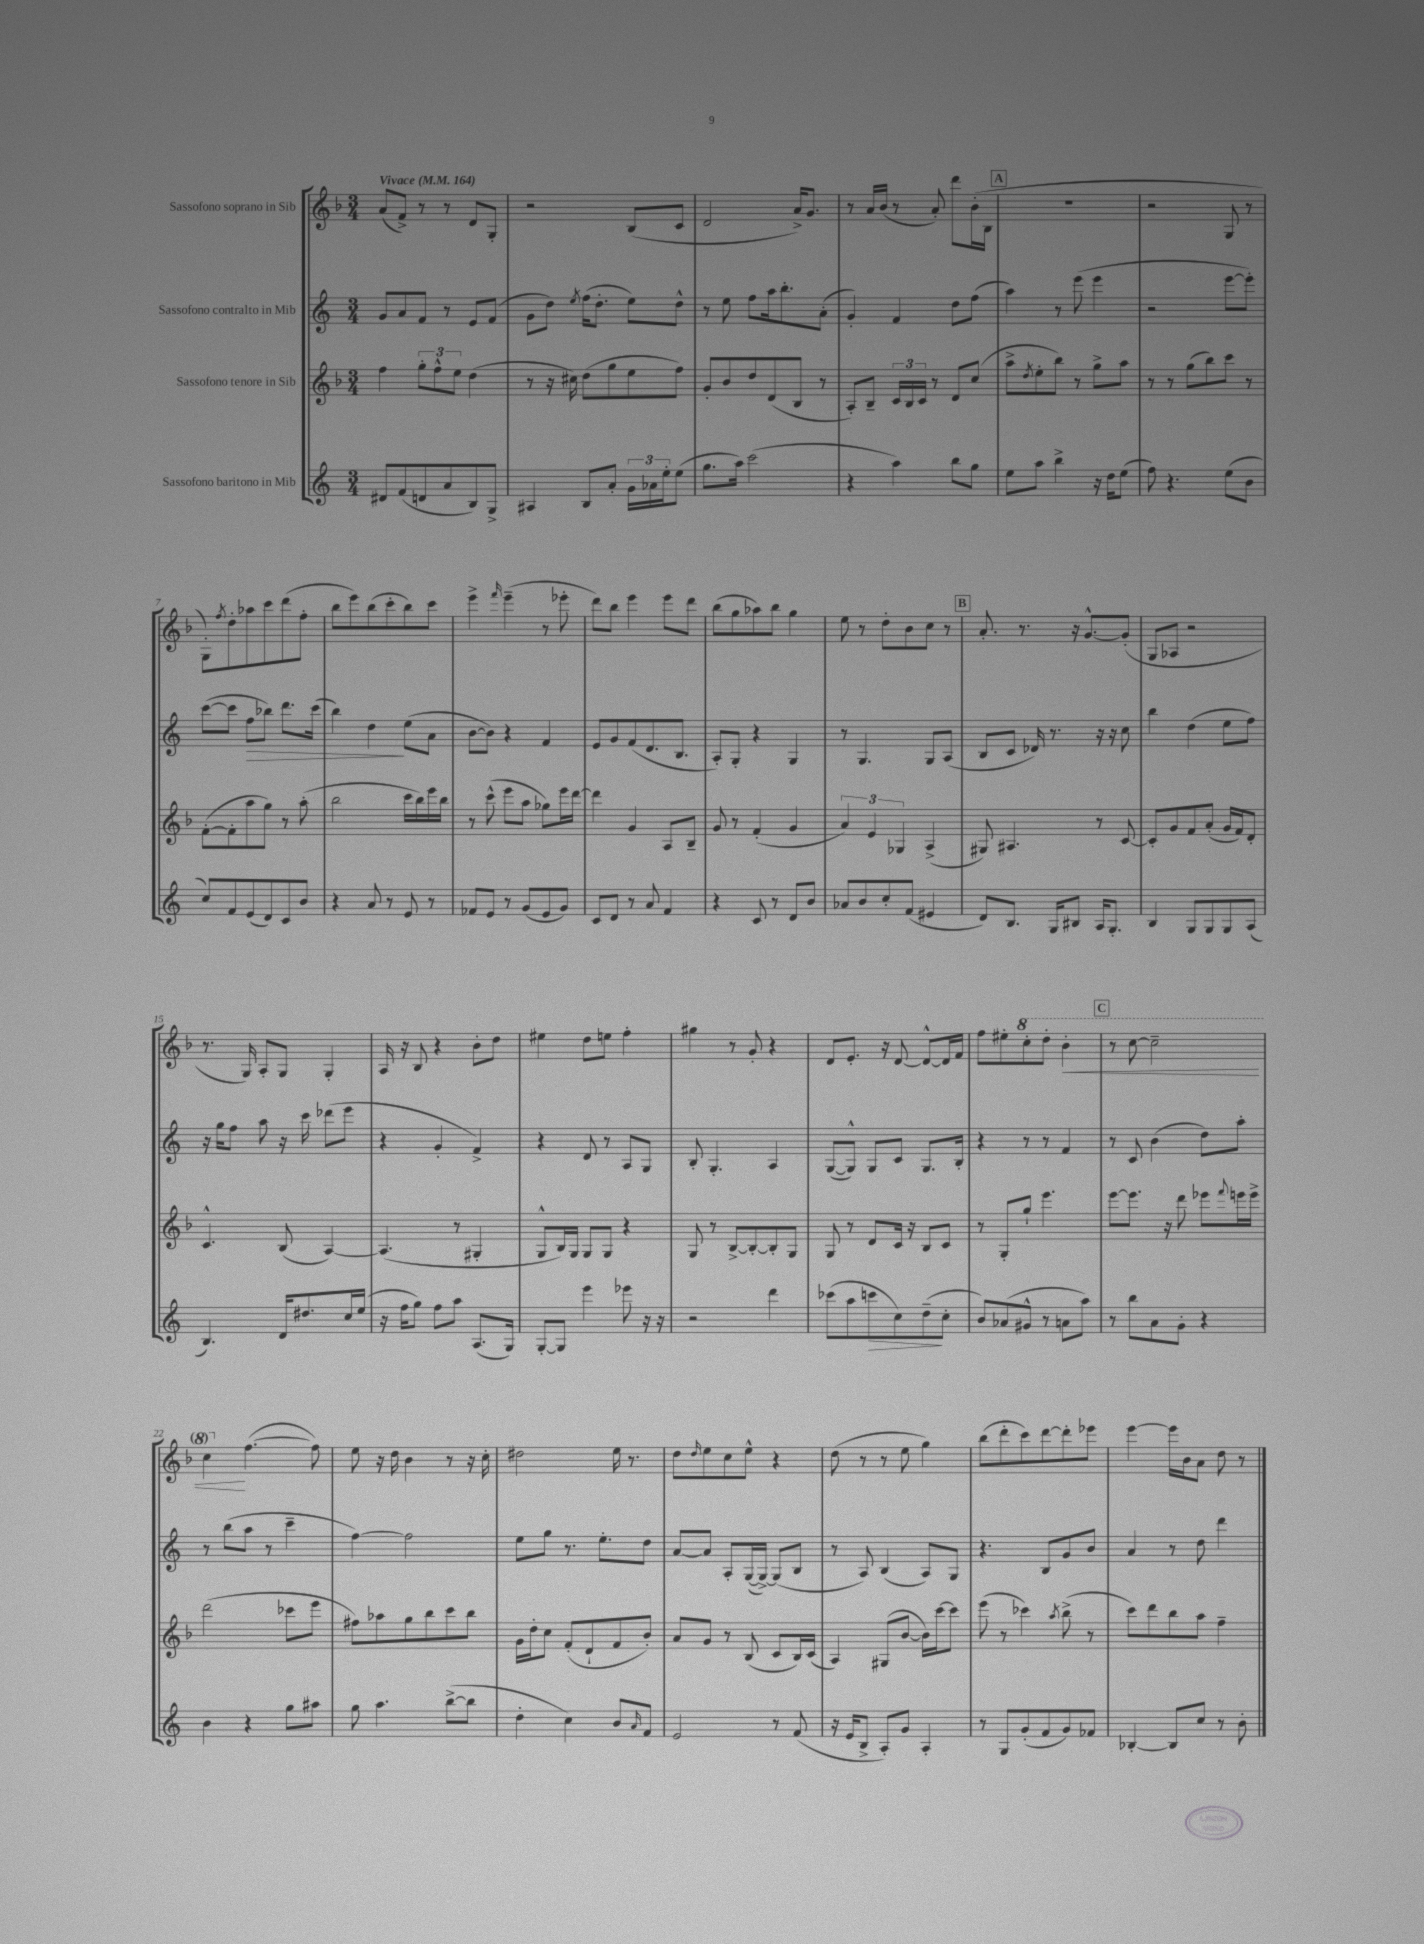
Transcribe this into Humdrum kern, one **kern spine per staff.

**kern	**kern	**kern	**kern
*staff4	*staff3	*staff2	*staff1
*clefG2	*clefG2	*clefG2	*clefG2
*k[]	*k[b-]	*k[]	*k[b-]
*M3/4	*M3/4	*M3/4	*M3/4
*MM164	*MM164	*MM164	*MM164
8d#	4ff	8g	(8a
(8f	.	8a	8f^)
8d	12gg'	8f	8r
.	12ff^^	.	.
8a	.	8r	8r
.	12ee	.	.
8B)	(4dd	8e	8d
8G^	.	(8f	8G'
=	=	=	=
4A#	8r	8g	2r
.	16r	8dd)	.
.	16cc#)	.	.
.	.	8qee	.
8B	(8dd	(16ff	.
.	.	8.dd'	.
8a'	8gg	.	.
24g	8ee	8ee)	(8B-
24a-	.	.	.
24ee'	.	.	.
(8ee	8ff)	8dd^^	8c
=	=	=	=
8.gg	8g'	8r	2d
.	8b-	8ee	.
16aa)	.	.	.
(2ccc	8dd	8ff	.
.	(8d	16aa	.
.	.	8.bb'	.
.	8B-	.	16a^)
.	.	.	8.g
.	8r	(8a'	.
=	=	=	=
4r	8A')	4g')	8r
.	8B-~	.	16a
.	.	.	(16b-
4aa)	24c	4f	8r
.	24B-	.	.
.	24c	.	.
.	8r	.	8a')
8bb	8d	8dd	8ddd
8gg	(8cc	(8ff	(16b-'
.	.	.	16B-
=	=	=	=
8ee	8aa^	4aa)	2.r
.	8qdd	.	.
8aa	8ee'	.	.
4bb^	8bb-)	8r	.
.	8r	(8eee	.
16r	8gg^	4eee	.
16dd	.	.	.
(8ee	8aa	.	.
=	=	=	=
8ff)	8r	2r	2r
4.r	8r	.	.
.	(8gg	.	.
.	8bb-)	.	.
(8ee	8ccc	[8eee	8G
8b	8r	8eee'])	8r
=	=	=	=
8cc)	([8f'	([8ccc	8G')
.	.	.	8qff
8f	8f']	8ccc]	8dd'
(8e	8aa	8ff	8aa-
8d)	8gg)	8bb-)	8ccc
8c	8r	8.ddd	(8ddd
8b	(8aa'	.	8ff'
.	.	(16ccc	.
=	=	=	=
4r	2bb-	4bb)	8bb-
.	.	.	8eee)
8a	.	4dd	(8bb-
8r	.	.	8ccc'
8e	16ccc	(8ee	8bb-)
.	16bb-)	.	.
8r	16eee	8a	8ccc
.	16bb-	.	.
=	=	=	=
8f-	8r	[8b	4eee^
8e	(8ccc^^	8b])	.
.	.	.	16qqfff
8r	8eee	4r	(4eee~
(8g	8aa	.	.
8e	8gg-)	4f	8r
8g)	16eee	.	8eee-'
.	[16ddd	.	.
=	=	=	=
8c	4ddd]	8e	8ddd)
8d	.	8g	8bb-
8r	4g	(8f	4eee
8a	.	8.d	.
4f	8A	.	8eee
.	.	8.B	.
.	8B-~	.	8ddd
=	=	=	=
4r	8g	8A')	(8bb-
.	8r	8G'	8gg
8c	(4f'	4r	8aa-)
8r	.	.	8bb-
8d	4g	4G	4gg
8b	.	.	.
=	=	=	=
8a-	6a)	8r	8ee
8b	.	4.G	8r
.	6e	.	.
8cc'	.	.	8dd'
.	6G-	.	.
(8f	.	.	8b-
4e#	(4A^	8G	8cc
.	.	(8A	8r
=	=	=	=
8d)	8G#)	8B	8.a'
8.B	4.A#	8c	.
.	.	.	8.r
.	.	16d-)	.
16G	.	8.r	.
8B#	.	.	16r
.	.	.	[8.g^^
16A	8r	16r	.
8.G'	.	16r	.
.	[8c	8cc	(8g']
=	=	=	=
4B	8c']	4bb	8G
.	8g	.	8A-
8G	8f	(4dd	2r
8G	(8a'	.	.
8G	16g	8ee	.
.	16f)	.	.
(8A	8d'	8ff)	.
=	=	=	=
4.B)	4.c^^	16r	8.r
.	.	16gg	.
.	.	8ff	.
.	.	.	16G)
.	.	8aa	8A'
16d	(8B-	16r	8G
8.dd#	.	16ccc	.
.	[4A)	(8ddd-	4G'
16cc	.	8eee	.
(16ee	.	.	.
=	=	=	=
16r	(4.A]	4r	16A
16ff	.	.	16r
8gg)	.	.	8B-
8ff	.	4g'	4r
8aa	8r	.	.
(8.A	4G#'	4f^)	8b-'
.	.	.	8dd
16G)	.	.	.
=	=	=	=
[8G'	8G^^	4r	4ee#
8G]	16B-)	.	.
.	16G	.	.
4eee	8G	8d	8dd
.	8G	8r	8ee
8eee-	4r	8A	4ff'
16r	.	8G	.
16r	.	.	.
=	=	=	=
2r	8G	8B'	4gg#
.	8r	4.G'	.
.	[8B-^	.	8r
.	8B-'_	.	8g'
4ddd	8B-']	4A	4r
.	8G	.	.
=	=	=	=
(8ccc-	8G	([8G	8d
8aa	8r	8G^^])	8.e'
8ccc	8d	8G	.
.	.	.	16r
8cc)	16c	8c	[8d
.	16r	.	.
(8dd~	8B-	8.G	8d^^_
8cc'	8c	.	16d]
.	.	16B'	16f
=	=	=	=
8b)	8r	4r	8ff
(8a-	8G'	.	8ee#'
8g#^^	8gg`	8r	8ccc'
8r	4.eee	8r	8ddd'
8a	.	4f	4bb-'
8aa)	.	.	.
=	=	=	=
8r	[8eee	8r	8r
8bb	8.eee]	8c	[8ccc
8a	.	(4b	2ccc~]
.	16r	.	.
8g'	8ddd	.	.
4r	8eee-	8dd)	.
.	8qqfff	.	.
.	16eee	8aa'	.
.	16eee^	.	.
=	=	=	=
4b	(2ddd	8r	4ccc
.	.	(8bb	.
4r	.	8aa	([4.ff
.	.	8r	.
8gg	8ccc-	4ccc~	.
8aa#	8eee	.	8ff])
=	=	=	=
8gg	8ff#)	[4ff)	8ee
4.aa	8aa-	.	16r
.	.	.	16dd
.	8gg	2ff]	4b-
.	8bb-	.	.
([8bb^	8ccc	.	8r
8bb]	8bb-	.	16r
.	.	.	16cc'
=	=	=	=
4dd'	16g	8ee	2dd#
.	16dd'	.	.
.	8cc	8gg	.
4cc)	(8f'	8.r	.
.	8d`	.	.
.	.	8.ee'	.
8b	8f	.	16ee
.	.	.	8.r
16qqa	.	.	.
8f	8b-')	8dd	.
=	=	=	=
2e	8a	[8a	8dd
.	.	.	16qqdd
.	8g	8a]	8ee
.	8r	8A'	8cc
.	(8B-	([16G	8ee^^
.	.	16G^_)	.
8r	8c	(8G]	4r
(8f	16B-)	8B	.
.	(16c	.	.
=	=	=	=
16r	4A)	8r	(8dd
16e	.	.	.
8B^	.	8A)	8r
8A')	(8G#	(4B	8r
8g	[8b-	.	8ee
4A'	16b-])	8A)	4gg)
.	[16ccc	.	.
.	8ccc]	8G	.
=	=	=	=
8r	(8eee	4.r	(8bb-
8G	8r	.	8ddd'
(8g'	4ccc-)	.	8ccc)
8f	.	8B	[8ddd
.	8qaa	.	.
8g)	(8bb-^	8g	8ddd']
8f-	8r	8b	8eee-
=	=	=	=
[4B-'	8ccc)	4a	[4eee
.	8ddd	.	.
8B-]	8bb-	8r	16eee]
.	.	.	16b-
8cc	8aa	8dd	8a
8r	4ff~	4ddd	8dd
8b'	.	.	8r
==	==	==	==
*-	*-	*-	*-
